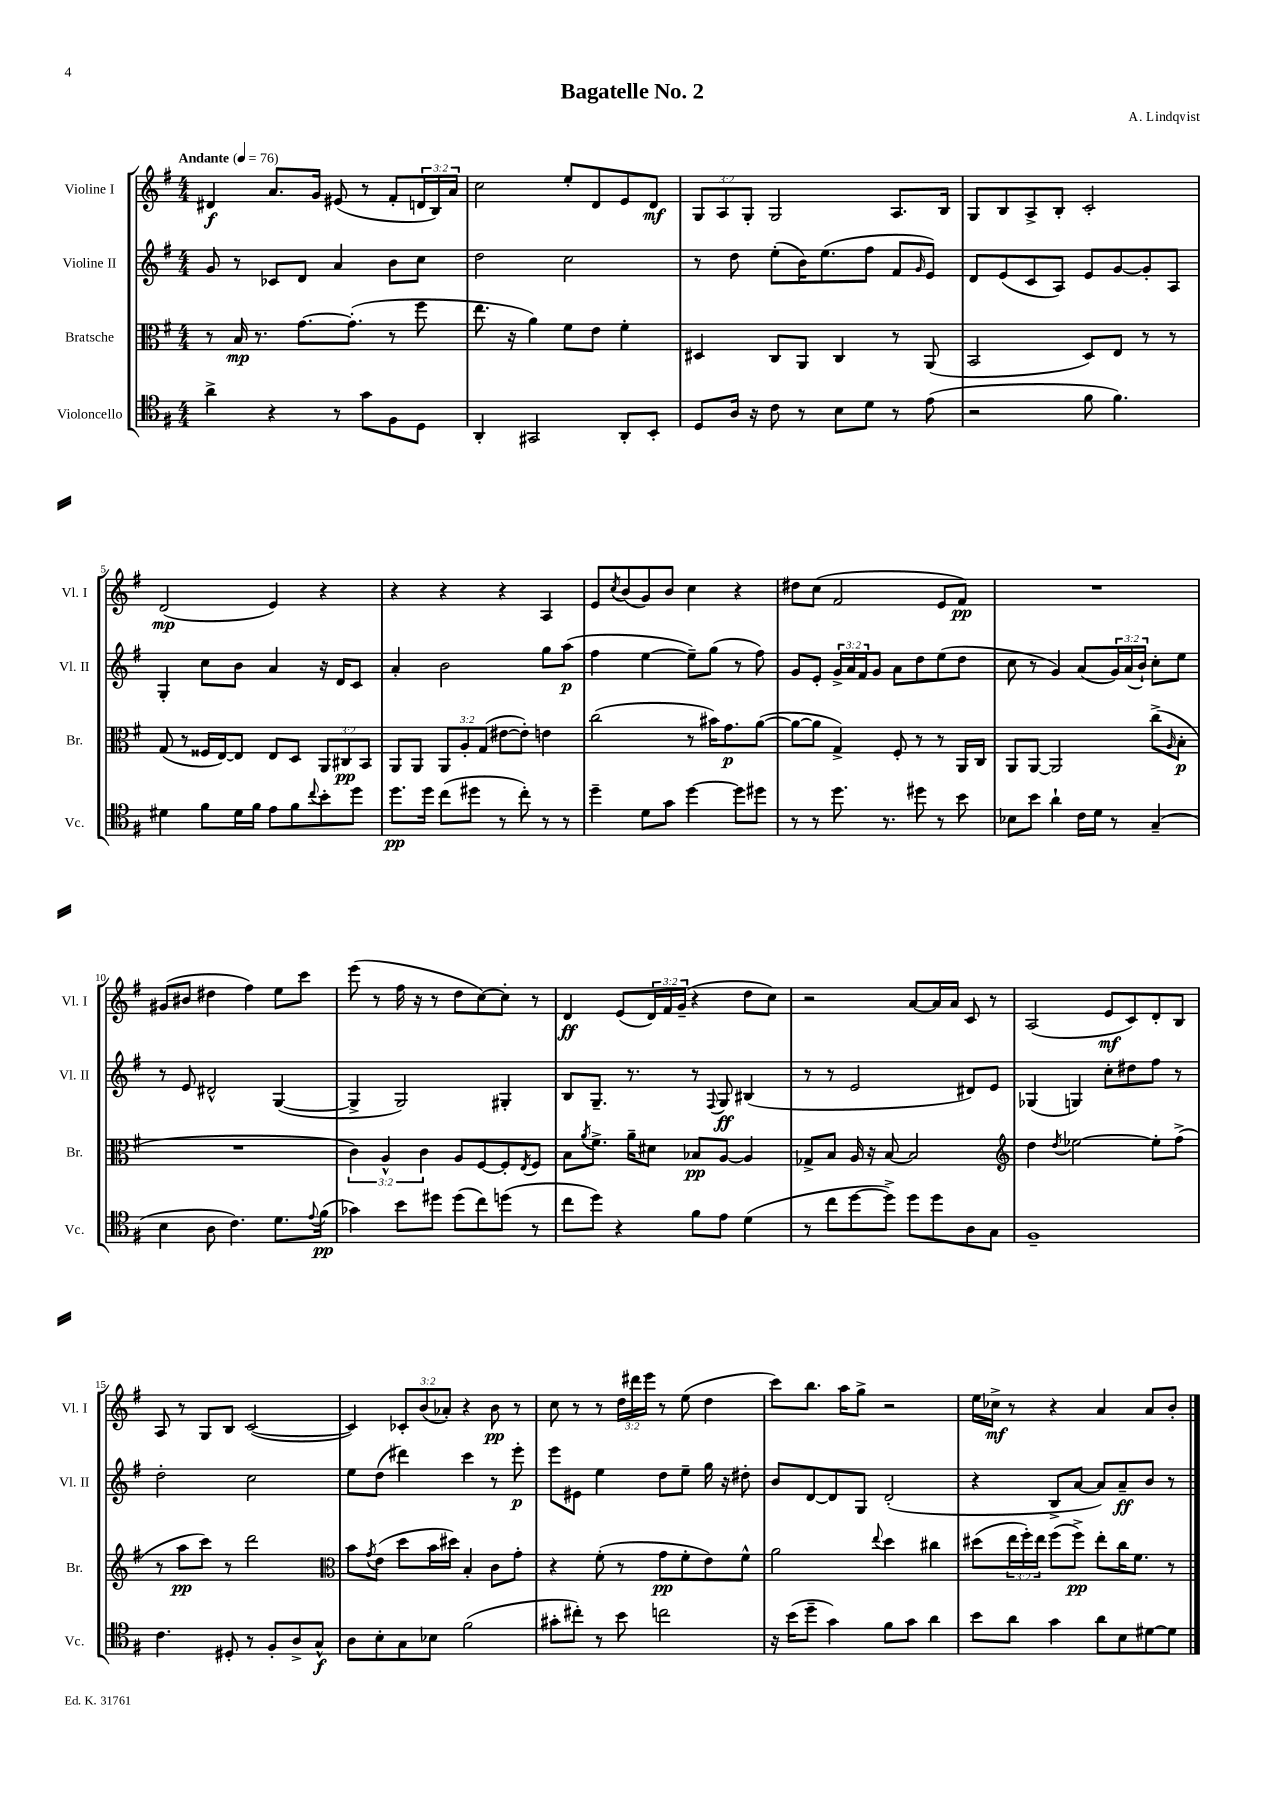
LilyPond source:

\header { title = "Bagatelle No. 2" composer = "A. Lindqvist" }
<<
\new StaffGroup <<
\new Staff = "s0" \with { instrumentName = "Violine I" shortInstrumentName = "Vl. I" } {
    \clef treble \key g \major \numericTimeSignature \time 4/4 \override Staff.TupletNumber.text = #tuplet-number::calc-fraction-text \tempo "Andante" 4 = 76
    dis'4\f a'8. g'16 eis'8( r8 fis'8-. \tuplet 3/2 { d'16 b16) a'16 } |
    c''2 e''8-. d'8 e'8 d'8\mf |
    \tuplet 3/2 { g8 a8 g8-. } g2 a8. b16 |
    g8 b8 a8-> b8-. c'2-. |
    d'2\mp( e'4) r4 |
    r4 r4 r4 a4 |
    e'8 \acciaccatura { c''8 } b'8( g'8) b'8 c''4 r4 |
    dis''8 c''8( fis'2 e'8 fis'8\pp) |
    R1 |
    gis'8( bis'8 dis''4 fis''4) e''8 c'''8 |
    e'''8( r8 fis''16 r16 r8 d''8 c''8~) c''8-. r8 |
    d'4\ff e'8( \tuplet 3/2 { d'16) fis'16 g'16--( } r4 d''8 c''8) |
    r2 a'8~ a'16 a'16 c'8 r8 |
    a2( e'8\mf c'8) d'8-. b8 |
    a8 r8 g8 b8 c'2~( |
    c'4) \tuplet 3/2 { ces'8-. b'8( aes'8-.) } r4 b'8\pp r8 |
    c''8 r8 r8 \tuplet 3/2 { d''16 dis'''16 e'''16 } r8 e''8( d''4 |
    c'''8) b''8. a''16 g''8-> r2 |
    e''16 ces''16->\mf r8 r4 a'4 a'8 b'8-. \bar "|." |
}
\new Staff = "s1" \with { instrumentName = "Violine II" shortInstrumentName = "Vl. II" } {
    \clef treble \key g \major \numericTimeSignature \time 4/4 \override Staff.TupletNumber.text = #tuplet-number::calc-fraction-text
    g'8 r8 ces'8 d'8 a'4 b'8 c''8 |
    d''2 c''2 |
    r8 d''8 e''8-.( b'16) e''8.( fis''8 fis'8 \grace { g'16 } e'8) |
    d'8 e'8( c'8 a8) e'8 g'8~ g'8-. a8 |
    g4-. c''8 b'8 a'4 r16 d'16 c'8 |
    a'4-. b'2 g''8 a''8\p( |
    fis''4 e''4~ e''8--) g''8( r8 fis''8) |
    g'8 e'8-. \tuplet 3/2 { g'16-> a'16 fis'16 } g'8 a'8 d''8 e''8( d''8 |
    c''8 r8 g'4) a'8( \tuplet 3/2 { g'16) a'16( b'16-!) } c''8-. e''8 |
    r8 e'8 dis'2-^ g4~( |
    g4-> g2) gis4-. |
    b8 g8.-- r8. r8 \appoggiatura { fis8 } g8\ff bis4( |
    r8 r8 e'2 dis'8) e'8 |
    ges4( g4) c''8-. dis''8 fis''8 r8 |
    d''2-. c''2 |
    e''8 d''8( dis'''4) c'''4 r8 e'''8-.\p |
    e'''8 eis'8 e''4 d''8 e''8-- g''16 r16 dis''8-. |
    b'8 d'8~ d'8 g8 d'2-.( |
    r4 b8-> a'8~ a'8) a'8--\ff b'8 r8 \bar "|." |
}
\new Staff = "s2" \with { instrumentName = "Bratsche" shortInstrumentName = "Br." } {
    \clef alto \key g \major \numericTimeSignature \time 4/4 \override Staff.TupletNumber.text = #tuplet-number::calc-fraction-text
    r8 b16\mp r8. g'8.~ g'8.-.( r8 fis''8 |
    e''8. r16 a'4) fis'8 e'8 fis'4-. |
    dis4 c8 a,8 c4 r8 a,8( |
    b,2 d8) e8 r8 r8 |
    g8( r8 fisis16 e16~) e8 e8 d8 \tuplet 3/2 { a,8 cis8\pp b,8 } |
    a,8 a,8 \tuplet 3/2 { a,8 a8-. g8( } eis'8~ eis'8-.) e'4 |
    c''2( r8 bis'16) g'8.\p a'8~( |
    a'8~ a'8 g4->) fis8-. r8 r8 a,16 c16 |
    a,8 a,8~ a,2 c''8->( \grace { a16 } b8-.\p |
    R1 |
    \tuplet 3/2 { c'4) a4-^ c'4 } a8 fis8~ fis8-. \acciaccatura { e8 } fis8 |
    b8 \acciaccatura { a'8 } fis'8.-> a'16-- dis'8 bes8\pp a8~ a4 |
    ges8-> b8 a16 r16 b8~ b2 |
    \clef treble d''4 \acciaccatura { d''8 } ees''2~ ees''8-. fis''8->( |
    r8 a''8\pp c'''8) r8 d'''2 |
    \clef alto b'8 \acciaccatura { g'8 } e'8( d''8 b'16 dis''16) b4-. c'8 g'8-. |
    r4 fis'8-.( r8 g'8\pp fis'8-. e'8) fis'8-^ |
    a'2 \appoggiatura { e''8 } d''4 cis''4 |
    dis''8( \tuplet 3/2 { e''16 fis''16-.) e''16 } fis''8( fis''8->\pp) e''8-. c''16 fis'8. r8 \bar "|." |
}
\new Staff = "s3" \with { instrumentName = "Violoncello" shortInstrumentName = "Vc." } {
    \clef tenor \key g \major \numericTimeSignature \time 4/4
    a'4-> r4 r8 g'8 fis8 d8 |
    a,4-. gis,2 a,8-. b,8-. |
    d8 a16 r16 c'8 r8 b8 d'8 r8 e'8( |
    r2 fis'8 fis'4.) |
    dis'4 fis'8 dis'16 fis'16 e'8 fis'8 \appoggiatura { c''8 } b'8-. d''8 |
    d''8.\pp d''16 c''8( dis''8 r8 c''8-.) r8 r8 |
    d''4-- d'8 g'8 d''4~ d''8 dis''8 |
    r8 r8 d''8. r8. dis''8 r8 b'8 |
    bes8 b'8 a'4-! c'16 d'16 r8 g4--( |
    b4 a8 c'4.) d'8. \appoggiatura { e'8 } fis'16\pp( |
    ges'4) b'8 dis''8 dis''8( c''8) d''8( r8 |
    c''8 d''8) r4 fis'8 e'8 d'4( |
    r8 c''8 d''8~ d''8->) d''8 d''8 a8 g8 |
    fis1-- |
    c'4. dis8-. r8 fis8-. a8-> g8-^\f |
    a8 b8-. g8 bes8 fis'2( |
    gis'8-. cis''8-.) r8 b'8 c''2 |
    r16 b'16( d''8-- g'4) fis'8 g'8 a'4 |
    b'8 a'8 g'4 a'8 b8 dis'8~ dis'8 \bar "|." |
}
>>
>>
